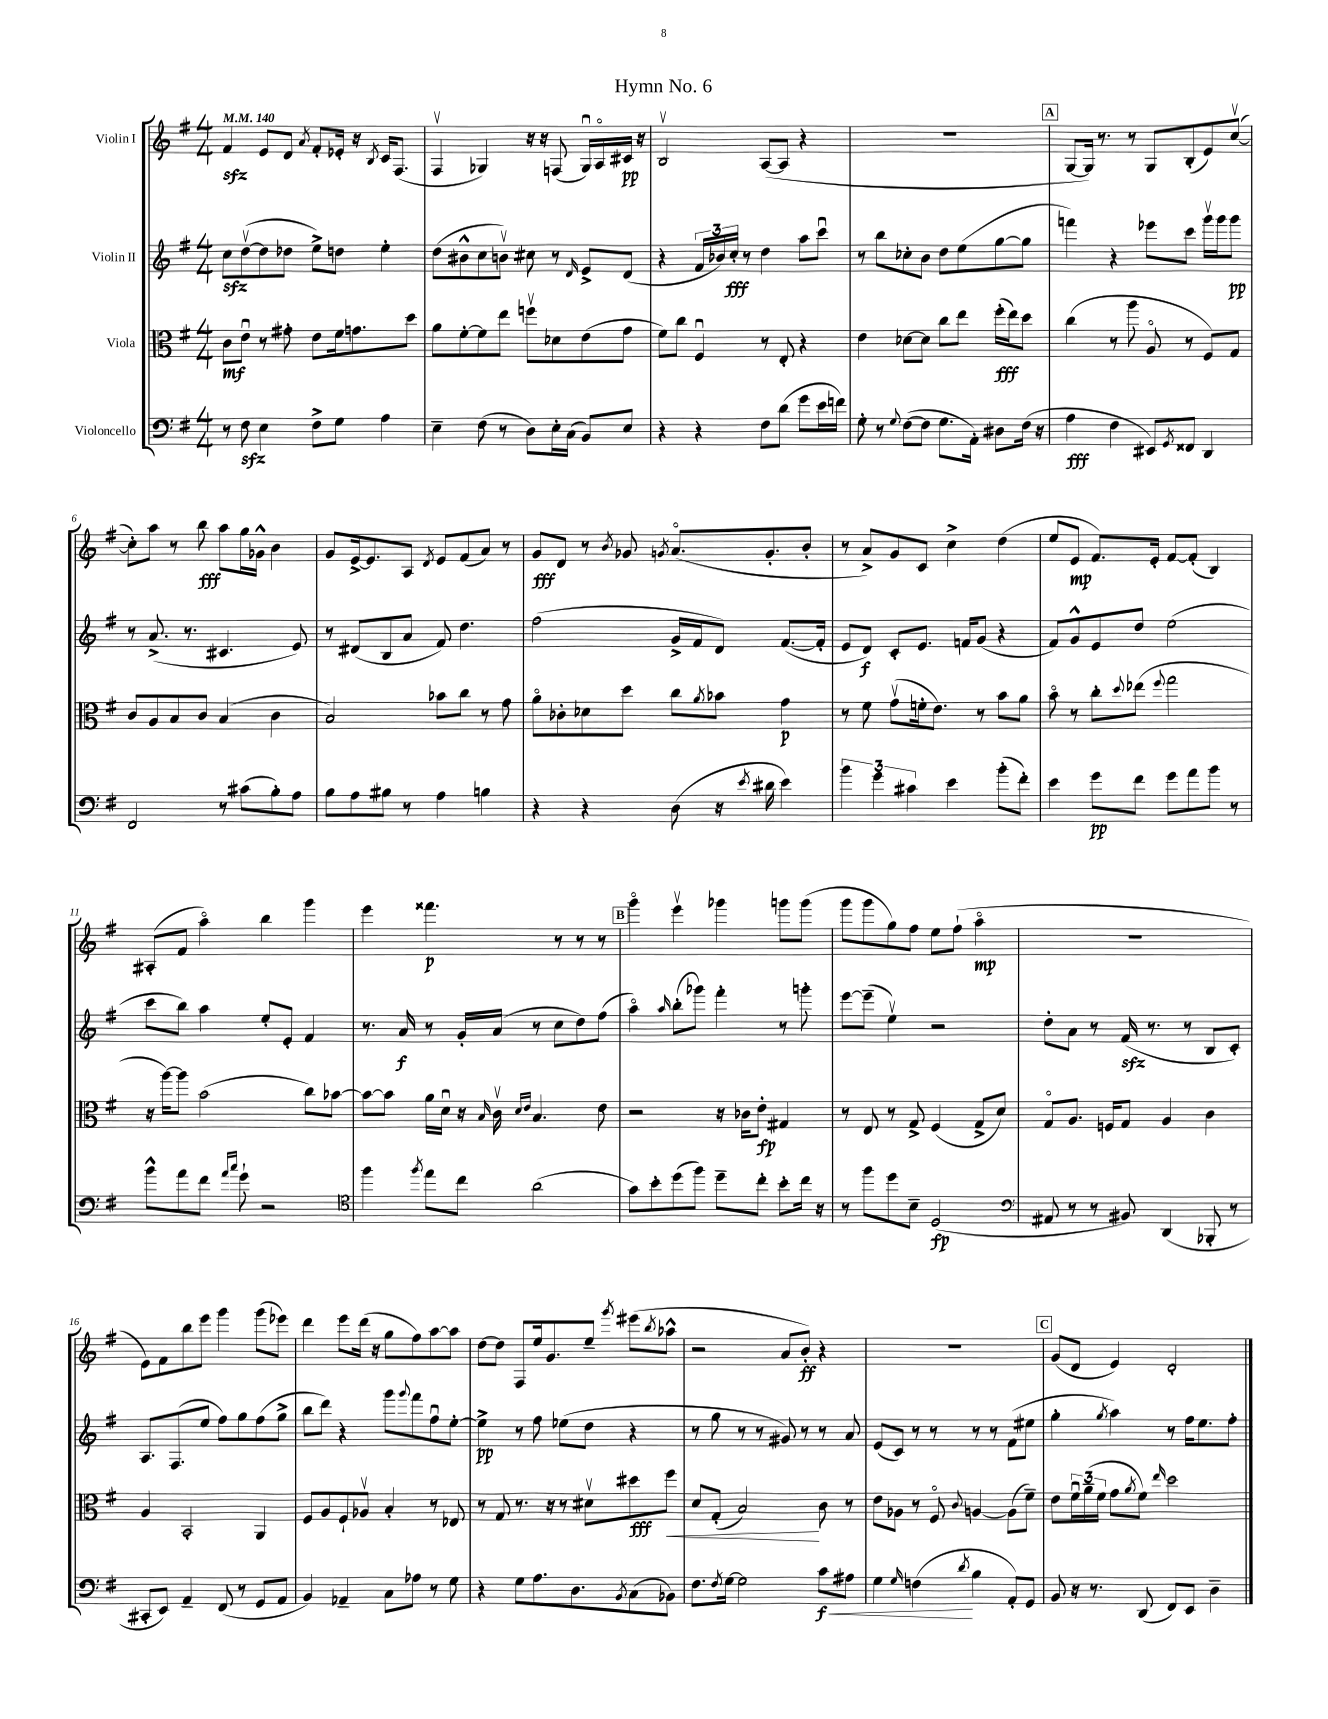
\header { title = "Hymn No. 6" }
<<
\new StaffGroup <<
\new Staff = "s0" \with { instrumentName = "Violin I" } {
    \clef treble \key g \major \numericTimeSignature \time 4/4 \tempo 4 = 140
    fis'4\sfz e'8 d'8 \acciaccatura { a'8 } fis'8-. ees'16-. r16 \acciaccatura { b8 } c'16 fis8.( |
    fis4\upbow ges4) r16 r16 f8( ges16\downbow) a16\flageolet cis'16\pp r16 |
    b2\upbow a8~( a8 r4 |
    R1 |
    \mark \markup { \box "A" } g8~ g16) r8. r8 g8 b8-.( e'8) c''8~\upbow( |
    c''8-.) a''8 r8 b''8\fff a''8 g''16 ges'16-^ b'4 |
    g'8 e'16~-> e'8. a8 \acciaccatura { d'8 } e'8 fis'8( a'8) r8 |
    g'8\fff d'8 r8 \acciaccatura { b'8 } ges'8 \acciaccatura { g'8 } a'8.\flageolet( g'8.-. b'8-. |
    r8 a'8->) g'8 c'8 c''4-> d''4( |
    e''8 e'8\mp fis'8.) e'16-. fis'8~ fis'8-.( b4) |
    ais8-.( fis'8 a''4\flageolet) b''4 g'''4 |
    e'''4 fisis'''4.\p r8 r8 r8 |
    \mark \markup { \box "B" } g'''4\flageolet e'''4\upbow ges'''4 g'''8 g'''8( |
    g'''8 g'''8 g''8) fis''8 e''8 fis''8-!( a''4\flageolet\mp |
    R1 |
    e'8) fis'8 b''8 e'''8 g'''4 g'''8( ees'''8) |
    d'''4 e'''8 d'''16( r16 g''8 fis''8) a''8~ a''8 |
    d''8~ d''8 fis8 e''16 g'8. e''8-- \acciaccatura { g'''8 } eis'''8( \acciaccatura { b''8 } aes''8-^ |
    r2 a'8 b'8-.\ff) r4 |
    R1 |
    \mark \markup { \box "C" } g'8( d'8 e'4) d'2-. \bar "|." |
}
\new Staff = "s1" \with { instrumentName = "Violin II" } {
    \clef treble \key g \major \numericTimeSignature \time 4/4
    c''8\sfz d''8~\upbow( d''8 des''8 e''8->) d''8 e''4-. |
    d''8( bis'8-^ c''8 b'8\upbow) cis''8 r8 \grace { d'16 } e'8-> d'8( |
    r4 \tuplet 3/2 { fis'16 bes'16) c''16-.\fff } r8 d''4 a''8 c'''8\downbow |
    r8 b''8 ces''8-. b'8 d''8 e''8( g''8~ g''8 |
    \mark \markup { \box "A" } f'''4) r4 ees'''8 c'''8 g'''16\upbow g'''16 g'''8\pp |
    r8 a'8.->( r8. cis'4. e'8) |
    r8 dis'8( b8 a'8 fis'8) d''4. |
    fis''2( g'16-> fis'16 d'8) fis'8.~( fis'16-. |
    e'8 d'8\f) c'8-. e'8. f'16 g'8( r4 |
    fis'8) g'8-^ e'8 d''8 e''2( |
    c'''8 b''8) a''4 e''8-. e'8-. fis'4 |
    r8. a'16\f r8 g'16-. a'16( r8 c''8 d''8) fis''8( |
    \mark \markup { \box "B" } a''4\flageolet) \grace { a''16 } b''8-.( ges'''8) fis'''4-. r8 g'''8-. |
    e'''8~ e'''8--( e''4\upbow) r2 |
    d''8-. a'8 r8 fis'16\sfz( r8. r8 b8 c'8-.) |
    a8. fis8.( e''8 fis''8) g''8 fis''8( g''8-> |
    b''8 d'''8) r4 g'''8 \appoggiatura { g'''8 } fis'''8 fis''8\downbow e''8~-. |
    e''4->\pp r8 fis''8 ees''8( d''8 r4 |
    r8 g''8 r8 r8 gis'8) r8 r8 a'8 |
    e'8( c'8) r8 r8 r8 r8 fis'8( eis''8 |
    \mark \markup { \box "C" } g''4-. \acciaccatura { g''8 } a''4) r8 fis''16 e''8. fis''8-. \bar "|." |
}
\new Staff = "s2" \with { instrumentName = "Viola" } {
    \clef alto \key g \major \numericTimeSignature \time 4/4
    c'8\mf e'8\downbow r8 gis'8-. e'8 fis'16 g'8. d''8 |
    a'8 fis'8~-. fis'8 e''8 f''8\upbow des'8 e'8( g'8 |
    fis'8) c''8 fis4\downbow r8 e8-. r4 |
    e'4 des'8~ des'8 c''8 e''8 fis''16-.\fff( e''16) d''8 |
    \mark \markup { \box "A" } c''4( r8 a''8 a8\flageolet r8 fis8) g8 |
    c'8 a8 b8 c'8 b4( c'4 |
    b2) bes'8 c''8 r8 g'8 |
    a'8\flageolet ces'8-. des'8 d''8 c''8 \acciaccatura { a'8 } bes'8 g'4\p |
    r8 fis'8 g'8\upbow( f'16-. e'8.) r8 b'8 a'8 |
    b'8\flageolet r8 c''8-. \appoggiatura { d''8 } ees''8( \appoggiatura { fis''8 } g''2 |
    r16 a''16~) a''8 b'2( c''8) bes'8~ |
    bes'8~ bes'8 a'16 d'16\downbow r16 \grace { b16 } c'16\upbow \grace { d'16 e'16 } b4. e'8 |
    \mark \markup { \box "B" } r2 r16 ces'16 e'8-.\fp gis4 |
    r8 e8 r8 g8-> fis4( g8-> d'8) |
    g8\flageolet a8. f16 g8 a4 c'4 |
    a4 b,2-. a,4 |
    fis8 a8 fis8-! aes8\upbow b4-. r8 ees8 |
    r8 g8 r8. r16 r8 dis'8\upbow dis''8\fff fis''8\< |
    d'8 g8-.( b2\!) c'8 r8 |
    e'8 aes8 r8 fis8\flageolet \appoggiatura { c'8 } a4~ a8( fis'8--) |
    \mark \markup { \box "C" } e'8 \tuplet 3/2 { fis'16\downbow a'16--( fis'16 } g'8 \acciaccatura { a'8 } fis'8) \grace { e''16 } d''2 \bar "|." |
}
\new Staff = "s3" \with { instrumentName = "Violoncello" } {
    \clef bass \key g \major \numericTimeSignature \time 4/4
    r8 fis8\sfz e4 fis8-> g8 a4 |
    e4-- fis8( r8 d8) e16-. c16( b,8) e8 |
    r4 r4 fis8 d'8( g'8 e'16 f'16) |
    g8-. r8 \appoggiatura { g8 } fis8~( fis8 g8. a,16-.) dis8 fis16( r16 |
    \mark \markup { \box "A" } a4\fff fis4 eis,8) \acciaccatura { g,8 } fisis,8 d,4 |
    fis,2 r8 cis'8( b8-.) a8 |
    b8 a8 bis8 r8 a4 b4 |
    r4 r4 d8( r16 \acciaccatura { e'8 } dis'16 e'4) |
    \tuplet 3/2 { b'4 g'4 cis'4 } e'4 b'8-.( fis'8-.) |
    e'4 g'8\pp fis'8 g'8 a'8 b'8 r8 |
    b'8-^ a'8 fis'8 \grace { a'16 c''16 } g'8-! r2 |
    \clef tenor fis''4 \acciaccatura { fis''8 } e''8 c''8 a'2( |
    \mark \markup { \box "B" } g'8) b'8-. d''8( fis''8) d''8-- c''8-. b'8-. c''16 r16 |
    r8 fis''8 d''8 b8-- d2\fp( |
    \clef bass ais,8 r8 r8 bis,8) d,4( bes,,8-. r8 |
    cis,8-. e,8) a,4-- fis,8( r8 g,8 a,8 |
    b,4) aes,4-- c8 aes8 r8 g8 |
    r4 g8 a8. d8. \acciaccatura { b,8 } c8( bes,8) |
    fis8. \acciaccatura { fis8 } g16~ g2 c'8\f\< ais8 |
    g4 \grace { g16 } f4\!( \acciaccatura { d'8 } b4 a,8-.) g,8 |
    \mark \markup { \box "C" } b,8 r16 r8. d,8( fis,8) e,8 d4-- \bar "|." |
}
>>
>>
